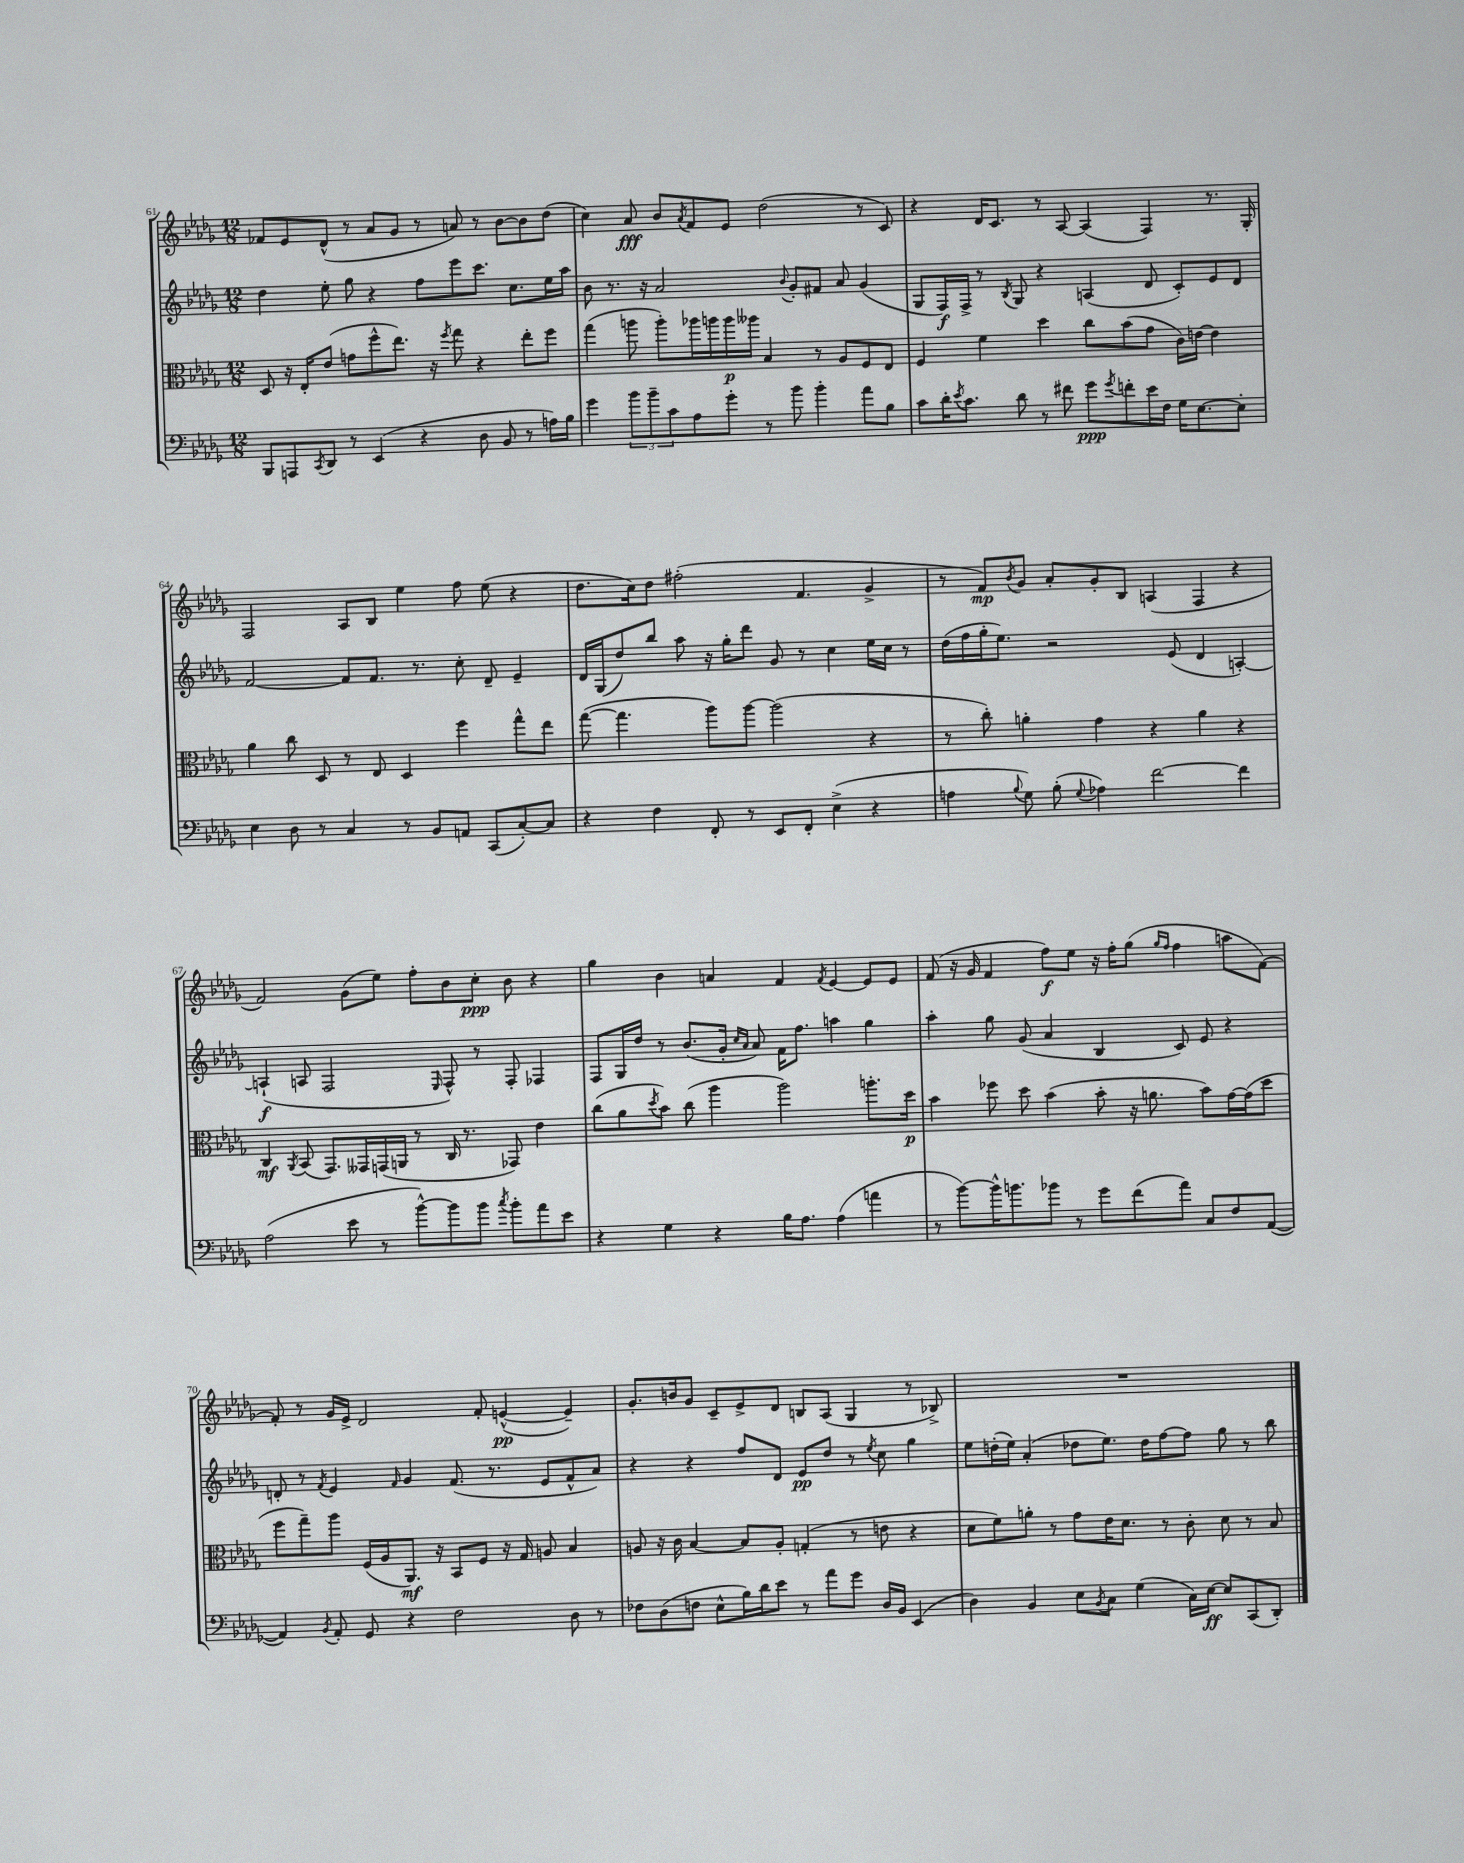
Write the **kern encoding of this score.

**kern	**dynam	**kern	**dynam	**kern	**dynam	**kern	**dynam
*part4	*part4	*part3	*part3	*part2	*part2	*part1	*part1
*staff4	*staff4	*staff3	*staff3	*staff2	*staff2	*staff1	*staff1
*clefF4	*	*clefC3	*	*clefG2	*	*clefG2	*
*k[b-e-a-d-g-]	*	*k[b-e-a-d-g-]	*	*k[b-e-a-d-g-]	*	*k[b-e-a-d-g-]	*
*M12/8	*	*M12/8	*	*M12/8	*	*M12/8	*
=61	=61	=61	=61	=61	=61	=61	=61
8BBB-/L	.	8D-/	.	4dd-\	.	8f-X/L	.
8AAAn/	.	16r	.	.	.	8e-/	.
.	.	16E-'/KL	.	.	.	.	.
8qCC/	.	.	.	.	.	.	.
8DD-/J	.	(8e-/J	.	8ee-'\	.	(8d-^^/J	.
8r	.	8gn\L	.	8gg-\	.	8r	.
(4EE-/	.	8ff^^\	.	4r	.	8a-/L	.
.	.	8.ee-\J)	.	.	.	8g-/J	.
4r	.	.	.	8ff\L	.	8r	.
.	.	16r	.	.	.	.	.
.	.	8qff/	.	.	.	.	.
.	.	8gg-\	.	8eee-\	.	8an/)	.
8D-\	.	4r	.	8.ccc\J	.	8r	.
8BB-/	.	.	.	.	.	[8b-\L	.
.	.	.	.	8.cc\L	.	.	.
8r	.	8ee-'\L	.	.	.	8b-\]	.
16An\LL)	.	8ff\J	.	16ee-\L	.	(8dd-\J	.
16B-\JJ	.	.	.	16aa-\JJ	.	.	.
=62	=62	=62	=62	=62	=62	=62	=62
4g-\	.	(4gg-\	.	8b-\	.	4cc\)	.
.	.	.	.	8.r	.	.	.
12b-\L	.	8aan\	.	.	.	8a-/	fff
.	.	.	.	16r	.	.	.
12b-~\	.	.	.	.	.	.	.
.	.	8aa'\L)	.	2a-/	.	8b-/L	.
12c\	.	.	.	.	.	.	.
.	.	.	.	.	.	8qa-/	.
8A-\	.	16aa-X\L	.	.	.	8f/	.
.	.	16aan\	.	.	.	.	.
8g-'\J	.	16aa\	p	.	.	8e-/J	.
.	.	16aa--X\JJ	.	.	.	.	.
8r	.	4B-/	.	.	.	(2dd-\	.
.	.	.	.	8qqb-/	.	.	.
8b-\	.	.	.	8g-'/L	.	.	.
4b-'\	.	8r	.	8f#X/J	.	.	.
.	.	8A-/L	.	8a-/	.	.	.
8a-\L	.	8F/	.	(4g-/	.	8r	.
8B-\J	.	8E-/J	.	.	.	8c/)	.
=63	=63	=63	=63	=63	=63	=63	=63
8c\L	.	4F/	.	8G-/L	.	4r	.
16d-'\K	.	.	.	16F/L)	f	.	.
8qe-/	.	.	.	.	.	.	.
8.c\J	.	.	.	16F^/JJ	.	.	.
.	.	4f\	.	8r	.	16d-/KL	.
.	.	.	.	.	.	8.c/J	.
.	.	.	.	8qB-/	.	.	.
8d-\	.	.	.	8G-/	.	.	.
8r	.	4dd-\	.	4r	.	8r	.
8f#X\	.	.	.	.	.	[8A-/	.
8g-\L	ppp	8cc\L	.	(4An/	.	(4A-/]	.
8qg-/	.	.	.	.	.	.	.
8fn'\	.	(8b-\	.	.	.	.	.
16e-\L	.	8g-\J	.	8d-/	.	4F/)	.
16F\JJ	.	.	.	.	.	.	.
16G-\KL	.	16c\LL)	.	8c'/L)	.	.	.
[8.E-\	.	[16en\JJ	.	.	.	.	.
.	.	4e\]	.	8e-/	.	8.r	.
8E-'\J]	.	.	.	8d-/J	.	.	.
.	.	.	.	.	.	16G-'/	.
!!LO:LB:g=z
=64	=64	=64	=64	=64	=64	=64	=64
4E-\	.	4a-\	.	[2f/	.	2F/	.
8D-\	.	8cc\	.	.	.	.	.
8r	.	8D-/	.	.	.	.	.
4C/	.	8r	.	8f/L]	.	8A-/L	.
.	.	8E-/	.	8.f/J	.	8B-/J	.
8r	.	4D-/	.	.	.	4ee-\	.
.	.	.	.	8.r	.	.	.
8BB-/L	.	.	.	.	.	.	.
8AAn/J	.	4ff\	.	8cc'\	.	8ff\	.
(8CC/L	.	.	.	8d-~/	.	(8ee-\	.
[8C'/)	.	8gg-^^\L	.	4e-~/	.	4r	.
8C/J]	.	8ee-\J	.	.	.	.	.
=65	=65	=65	=65	=65	=65	=65	=65
4r	.	([8gg-\	.	16d-/LL	.	8.dd-\L	.
.	.	.	.	(16G-/J	.	.	.
.	.	4.gg-\]	.	8dd-/)	.	.	.
.	.	.	.	.	.	16cc\k)	.
4F\	.	.	.	8bb-/J	.	8dd-\J	.
.	.	.	.	8aa-\	.	(2ff#X'\	.
8FF'/	.	8aa-\L)	.	16r	.	.	.
.	.	.	.	16gg-'\KL	.	.	.
8r	.	[8aa-\J	.	8ddd-\J	.	.	.
8EE-/L	.	(2aa-\]	.	8g-/	.	.	.
8FF'/J	.	.	.	8r	.	4.f/	.
(4E-^\	.	.	.	4cc\	.	.	.
4r	.	4r	.	16ee-\LL	.	4g-^/	.
.	.	.	.	16cc\JJ	.	.	.
.	.	.	.	8r	.	.	.
=66	=66	=66	=66	=66	=66	=66	=66
4An\	.	8r	.	(16dd-\LL	.	8r	.
.	.	.	.	16ff\	.	.	.
.	.	8cc'\)	.	16gg-'\J	.	8f/L)	mp
.	.	.	.	8.ee-\J)	.	.	.
8qqB-/	.	.	.	.	.	8qb-/	.
8G-\)	.	4an'\	.	.	.	8g-/J	.
(8B-'\	.	.	.	2r	.	8a-'/L	.
8qqG-/	.	.	.	.	.	.	.
4A-X\)	.	4g-\	.	.	.	8g-'/	.
.	.	.	.	.	.	8B-/J	.
[2f\	.	4r	.	.	.	(4An/	.
.	.	.	.	(8e-/	.	.	.
.	.	4a\	.	4d-/	.	4F/	.
4f\]	.	4r	.	[4An'/)	.	4r	.
!!LO:LB:g=z
=67	=67	=67	=67	=67	=67	=67	=67
(2A-\	.	4C/	mf	(4An`/]	f	2f/)	.
.	.	8qAA-/	.	.	.	.	.
.	.	(8BB-/	.	8An/	.	.	.
.	.	8.GG-/L)	.	2F/	.	.	.
8e-\	.	.	.	.	.	(8g-\L	.
.	.	16GG--X/L	.	.	.	.	.
8r	.	(16GGn/	.	.	.	8ee-\J)	.
.	.	16AAn/JJ	.	.	.	.	.
[8b-^^\L)	.	8r	.	.	.	8ff'\L	.
.	.	.	.	16qqE-/	.	.	.
8b-\]	.	16C/	.	8F^^/)	.	8b-\	.
.	.	8.r	.	.	.	.	.
8b-\J	.	.	.	8r	.	8cc'\J	ppp
8qcc/	.	.	.	.	.	.	.
8b-'\L	.	8GG-X/)	.	8F'/	.	8b-\	.
8a-\	.	4e-\	.	4F-X/	.	4r	.
8e-\J	.	.	.	.	.	.	.
=68	=68	=68	=68	=68	=68	=68	=68
4r	.	(8cc\L	.	8F/L	.	4gg-\	.
.	.	8a-\	.	16G-/L	.	.	.
.	.	.	.	16dd-/JJ	.	.	.
.	.	8qdd-/	.	.	.	.	.
4G-\	.	8b-\J)	.	8r	.	4b-\	.
.	.	(8cc\	.	(8.b-/L	.	.	.
4r	.	4aa-\	.	.	.	4an/	.
.	.	.	.	16g-'/Jk	.	.	.
.	.	.	.	16qqcc/LL	.	.	.
.	.	.	.	16qqa-/JJ	.	.	.
.	.	.	.	8a-/)	.	.	.
16B-\KL	.	2aa-\)	.	16f\KL	.	4f/	.
8.A-\J	.	.	.	8.ff\J	.	.	.
.	.	.	.	.	.	8qf/	.
(4A-\	.	.	.	4aan\	.	[4e-/	.
4an\	.	8.aan'\L	.	4gg-\	.	8e-/L]	.
.	.	.	.	.	.	8e-/J	.
.	.	16dd-\Jk	p	.	.	.	.
=69	=69	=69	=69	=69	=69	=69	=69
8r	.	4b-\	.	4aa-'\	.	(8f/	.
[8b-\L)	.	.	.	.	.	16r	.
.	.	.	.	.	.	16g-/	.
16b-^^\K]	.	8ff-X\	.	8gg-\	.	4f/	.
8.bn\	.	.	.	.	.	.	.
.	.	8dd-\	.	(8g-/	.	.	.
8b-X\J	.	(4b-\	.	4a-/	.	8ff\L)	f
8r	.	.	.	.	.	8ee-\J	.
8g-\L	.	8b-'\	.	4B-/	.	16r	.
.	.	.	.	.	.	16ff'\KL	.
(8f\	.	16r	.	.	.	(8gg-\J	.
.	.	8.an\	.	.	.	.	.
.	.	.	.	.	.	16qqgg-/LL	.
.	.	.	.	.	.	16qqff/JJ	.
8a-\J)	.	.	.	8c/)	.	4ff\	.
8C/L	.	8b-\L)	.	8e-/	.	.	.
8F/	.	[16g-\L	.	4r	.	8aan\L	.
.	.	(16g-\J]	.	.	.	.	.
([8AA-/J	.	8dd-\J	.	.	.	[8f\J)	.
!!LO:LB:g=z
=70	=70	=70	=70	=70	=70	=70	=70
4AA-/])	.	8ff\L	.	8dn'/	.	8f'/]	.
.	.	8gg-~\)	.	8r	.	8r	.
8qBB-/	.	.	.	8qf/	.	.	.
8AA-'/	.	8aa-\J	.	4e-/	.	16g-/LL	.
.	.	.	.	.	.	16e-^/JJ	.
8GG-/	.	(16F/LL	.	.	.	2d-/	.
.	.	16A-/J	.	.	.	.	.
.	.	.	.	16qqf/	.	.	.
4r	.	8.AA-/J)	mf	4g-/	.	.	.
.	.	16r	.	.	.	.	.
2F\	.	8BB-/L	.	(8.f/	.	.	.
.	.	8F/J	.	.	.	8f'/	.
.	.	.	.	8.r	.	.	.
.	.	16r	.	.	.	([4en^^/	pp
.	.	16G-/	.	.	.	.	.
.	.	8An/	.	8e-/L	.	.	.
8D-\	.	4B-/	.	8f^^/	.	4e~/])	.
8r	.	.	.	8a-/J)	.	.	.
=71	=71	=71	=71	=71	=71	=71	=71
8F-X\L	.	8An/	.	4r	.	8.g-'/L	.
(8D-\	.	16r	.	.	.	.	.
.	.	16c\	.	.	.	16bn/k	.
8Fn\J	.	[4B-/	.	4r	.	8g-/J	.
8E-^^\L	.	.	.	.	.	8c~/L	.
16B-\L)	.	8B-/L]	.	8ff/L	.	8e-^/	.
16d-\J	.	.	.	.	.	.	.
8e-\J	.	8A'/J	.	8d-/J	.	8d-/J	.
8r	.	(4Gn'/	.	8e-/L	pp	8Bn/L	.
8a-\L	.	.	.	8dd-/J	.	(8A-/J	.
8g-\J	.	8r	.	8r	.	4G-/	.
.	.	.	.	8qee-/	.	.	.
16D-/LL	.	8en\	.	8cc\	.	.	.
16BB-/JJ	.	.	.	.	.	.	.
(4EE-/	.	4r	.	4gg-\	.	8r	.
.	.	.	.	.	.	8B-X^/)	.
=72	=72	=72	=72	=72	=72	=72	=72
4D-\)	.	8d-\L	.	8ee-\L	.	1.r	.
.	.	8f\)	.	(16ddn'\L	.	.	.
.	.	.	.	16ee-\JJ)	.	.	.
4BB-/	.	8an'\J	.	(4a-'/	.	.	.
.	.	8r	.	.	.	.	.
8E-\L	.	8g-\L	.	8dd-X\L	.	.	.
8qBB-/	.	.	.	.	.	.	.
8C\J	.	16e-\K	.	8.ee-\J)	.	.	.
.	.	8.d-\J	.	.	.	.	.
(4G-\	.	.	.	.	.	.	.
.	.	.	.	16dd-\KL	.	.	.
.	.	8r	.	[8ff\	.	.	.
16C\LL)	.	8c'\	.	8ff\J]	.	.	.
[16E-\JJ	ff	.	.	.	.	.	.
8E-/L]	.	8d-\	.	8gg-\	.	.	.
(8CC/	.	8r	.	8r	.	.	.
8DD-'/J)	.	8B-/	.	8bb-\	.	.	.
==	==	==	==	==	==	==	==
*-	*-	*-	*-	*-	*-	*-	*-
